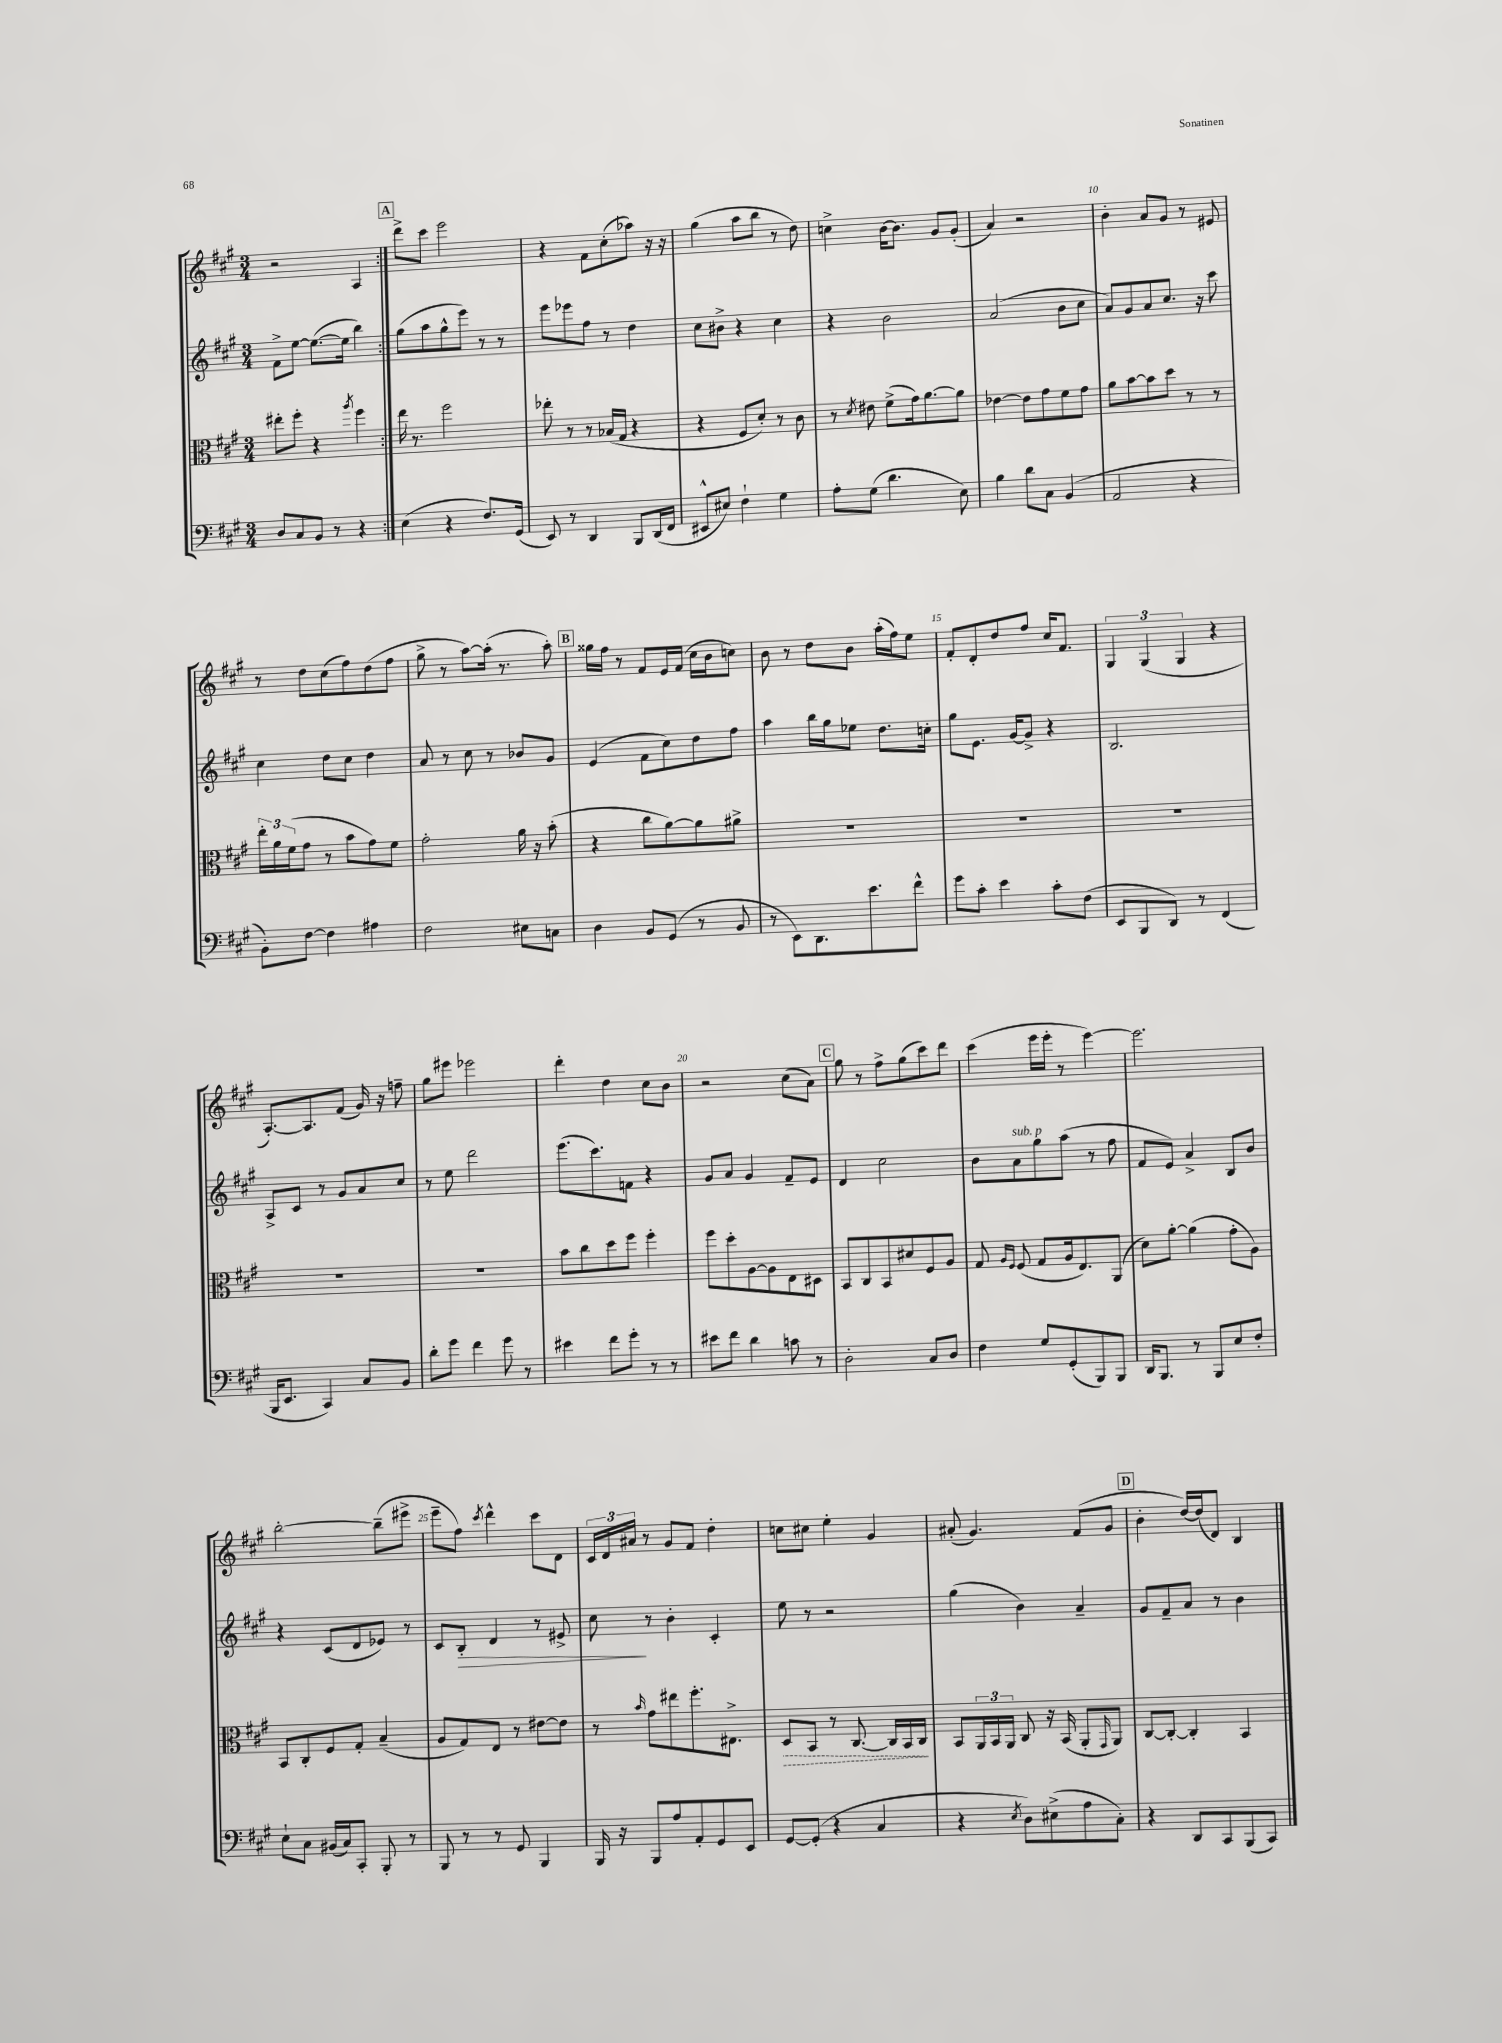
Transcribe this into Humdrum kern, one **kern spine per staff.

**kern	**kern	**kern	**kern
*staff4	*staff3	*staff2	*staff1
*clefF4	*clefC3	*clefG2	*clefG2
*k[f#c#g#]	*k[f#c#g#]	*k[f#c#g#]	*k[f#c#g#]
*M3/4	*M3/4	*M3/4	*M3/4
8D	8ee#'	8f#^	2r
8C#	8ff#'	[8ee	.
8BB	4r	(8.ee_	.
8r	.	.	.
.	.	16ee]	.
.	8qaa	.	.
4r	4ff#	4bb)	4A
=:|!	=:|!	=:|!	=:|!
(4E	16ee	(8gg#	8ddd^
.	8.r	.	.
.	.	8aa	8ccc#
4r	2ff#	8gg#^^	2eee
.	.	8eee)	.
8.F#)	.	8r	.
.	.	8r	.
(16GG#	.	.	.
=	=	=	=
8EE)	8ee-'	8eee	4r
8r	8r	8eee-	.
4DD	8r	8ff#	8f#
.	(16B-	8r	(8cc#'
.	16G#	.	.
8BBB	4r	4dd	8aa-)
(16DD	.	.	16r
16FF#	.	.	16r
=	=	=	=
8EE#^^	4r	8cc#	(4gg#
8E#)	.	8b#^	.
4F#`	8F#	4r	8aa
.	8d')	.	8bb
4G#	8r	4cc#	8r
.	8c#	.	8dd)
=	=	=	=
8A'	8r	4r	4cc^
.	8qd	.	.
(8G#	8e#	.	.
4.d	(8f#^	2b	[16b
.	.	.	8.b]
.	16g#)	.	.
.	[8.a	.	.
.	.	.	8g#
8E)	8a]	.	(8g#'
=	=	=	=
4B	[4e-	(2a	4a)
8d	8e-]	.	2r
8C#	8g#	.	.
(4BB	8f#	8b	.
.	8g#	8cc#	.
=	=	=	=
2AA	8a	8a)	4b'
.	[8b	8g#	.
.	8b]	8a	8a
.	8dd	8.cc#	8g#
4r	8r	.	8r
.	.	16r	.
.	8r	8ccc#	8e#
=	=	=	=
8BB')	24ee'	4cc#	8r
.	24a	.	.
.	(24f#	.	.
[8F#	8g#	.	8dd
4F#]	8r	8dd	(8cc#
.	8b	8cc#	8ff#)
4A#	8g#)	4dd	(8dd
.	8f#	.	8ff#
=	=	=	=
2F#	2g#'	8a	8gg#^
.	.	8r	8r
.	.	8cc#	[8aa)
.	.	8r	(16aa']
.	.	.	8.r
8E#	16a	8b-	.
.	16r	.	.
8C	(8b'	8g#	8aa')
=	=	=	=
4D	4r	(4e	16gg##
.	.	.	16ff#
.	.	.	8r
8BB	8cc#	8f#	8f#
(8GG#	[8a)	8cc#)	16e
.	.	.	(16f#
8r	8a]	8dd	16cc#
.	.	.	16b
8BB	8a#^	8ff#	8cc)
=	=	=	=
8r	2.r	4aa	8b
8EE)	.	.	8r
8.DD	.	16bb	8dd
.	.	16gg#	.
.	.	8ee-	8b
8.e	.	.	.
.	.	8.dd	(16aa'
.	.	.	16ff#)
8f#^^	.	.	8ee
.	.	16cc'	.
=	=	=	=
8g#	2.r	8gg#	8f#'
8c#'	.	8.e	8d'
4e	.	.	8dd
.	.	[16g#	.
.	.	8g#^]	8ff#
8c#'	.	4r	16cc#
.	.	.	8.f#
(8F#	.	.	.
=	=	=	=
8EE	2.r	2.B	6G#
8BBB	.	.	.
.	.	.	(6G#
8DD)	.	.	.
.	.	.	6G#
8r	.	.	.
(4FF#	.	.	4r
=	=	=	=
16BBB	2.r	8A^	[8.A')
8.EE	.	.	.
.	.	8c#	.
.	.	.	8.A]
4CC#)	.	8r	.
.	.	8g#	(8f#
8C#	.	8a	16g#)
.	.	.	16r
8BB	.	8cc#	8ff~
=	=	=	=
8d'	2.r	8r	8gg#
8g#	.	8ee	8eee#
4f#	.	2ddd	2eee-
8g#	.	.	.
8r	.	.	.
=	=	=	=
4e#	8b	(8.eee	4ddd'
.	8cc#	.	.
.	.	8.ccc#)	.
8f#	8dd	.	4dd
8g#'	8ff#	8f	.
8r	4ff#'	4r	8cc#
8r	.	.	8b
=	=	=	=
8e#	8ff#	8g#	2r
8f#	8dd'	8a	.
4d	[8A	4g#	.
.	8A]	.	.
8c	8E	8f#~	(8cc#
8r	8D#	8e	8a)
=	=	=	=
2D'	8BB	4d	8gg#
.	8C#	.	8r
.	8BB	2cc#	8ff#^
.	8d#	.	(8gg#
8C#	8F#	.	8ccc#)
8D	8A	.	8ddd
=	=	=	=
4F#	8G#	8b	(4ccc#
.	16qqA	.	.
.	16qqF#	.	.
.	(8F#	8a	.
8G#	8G#	8gg#	16eee
.	.	.	16eee'
(8GG#'	16A	(8aa	8r
.	8.E)	.	.
8BBB)	.	8r	[4eee)
8BBB	(8AA	8ff#	.
=	=	=	=
16DD	8d)	8f#	2.eee]
8.BBB	.	.	.
.	[8a'	8e)	.
8r	(4a]	4a^	.
8BBB	.	.	.
8E	8g#'	8B	.
8F#'	8A)	8b	.
=	=	=	=
8E`	8BB	4r	[2bb'
8C#	8C#'	.	.
(16BB#	8F#	(8c#	.
16C#)	.	.	.
8CC#'	8G#'	8d	.
8BBB'	(4B~	8e-)	(8bb~]
8r	.	8r	8eee#^
=	=	=	=
8BBB	8A	8c#	8eee~
8r	8G#)	8B'	8ff#)
.	.	.	8qccc#
8r	8E	4d	4ddd^^
8GG#	8r	.	.
4BBB	[8e#	8r	8ccc#
.	8e#]	8e#^	8d
=	=	=	=
16BBB	8r	8cc#	24c#
.	.	.	24d
16r	.	.	.
.	.	.	24a#
.	16qqb	.	.
8BBB	8g#	8r	8r
8A	8ee#	4b'	8g#
8AA'	8.ff#'	.	8f#
8GG#	.	4c#'	4dd'
.	8.E#^	.	.
8EE	.	.	.
=	=	=	=
[8GG#	8D	8ee	8cc
(8GG#']	8BB	8r	8cc#
4r	8r	2r	4ee'
.	[8.C#	.	.
4C#	.	.	4g#
.	16C#]	.	.
.	16BB	.	.
.	16C#	.	.
=	=	=	=
4r	8BB	(4gg#	(8a#'
.	24AA	.	4.g#)
.	24BB	.	.
.	24AA	.	.
8qE	.	.	.
8D)	8C#	4b)	.
(8E#^	16r	.	.
.	(16BB	.	.
8A	8AA'	4a~	(8f#
.	16qqGG#	.	.
8C#')	8AA)	.	8g#
=	=	=	=
4r	[8C#	8g#	4b'
.	8C#'_	8f#~	.
8DD	4C#']	8a	[16dd)
.	.	.	(16dd]
8CC#	.	8r	8d)
(8BBB	4BB	4b	4B
8CC#)	.	.	.
==	==	==	==
*-	*-	*-	*-
